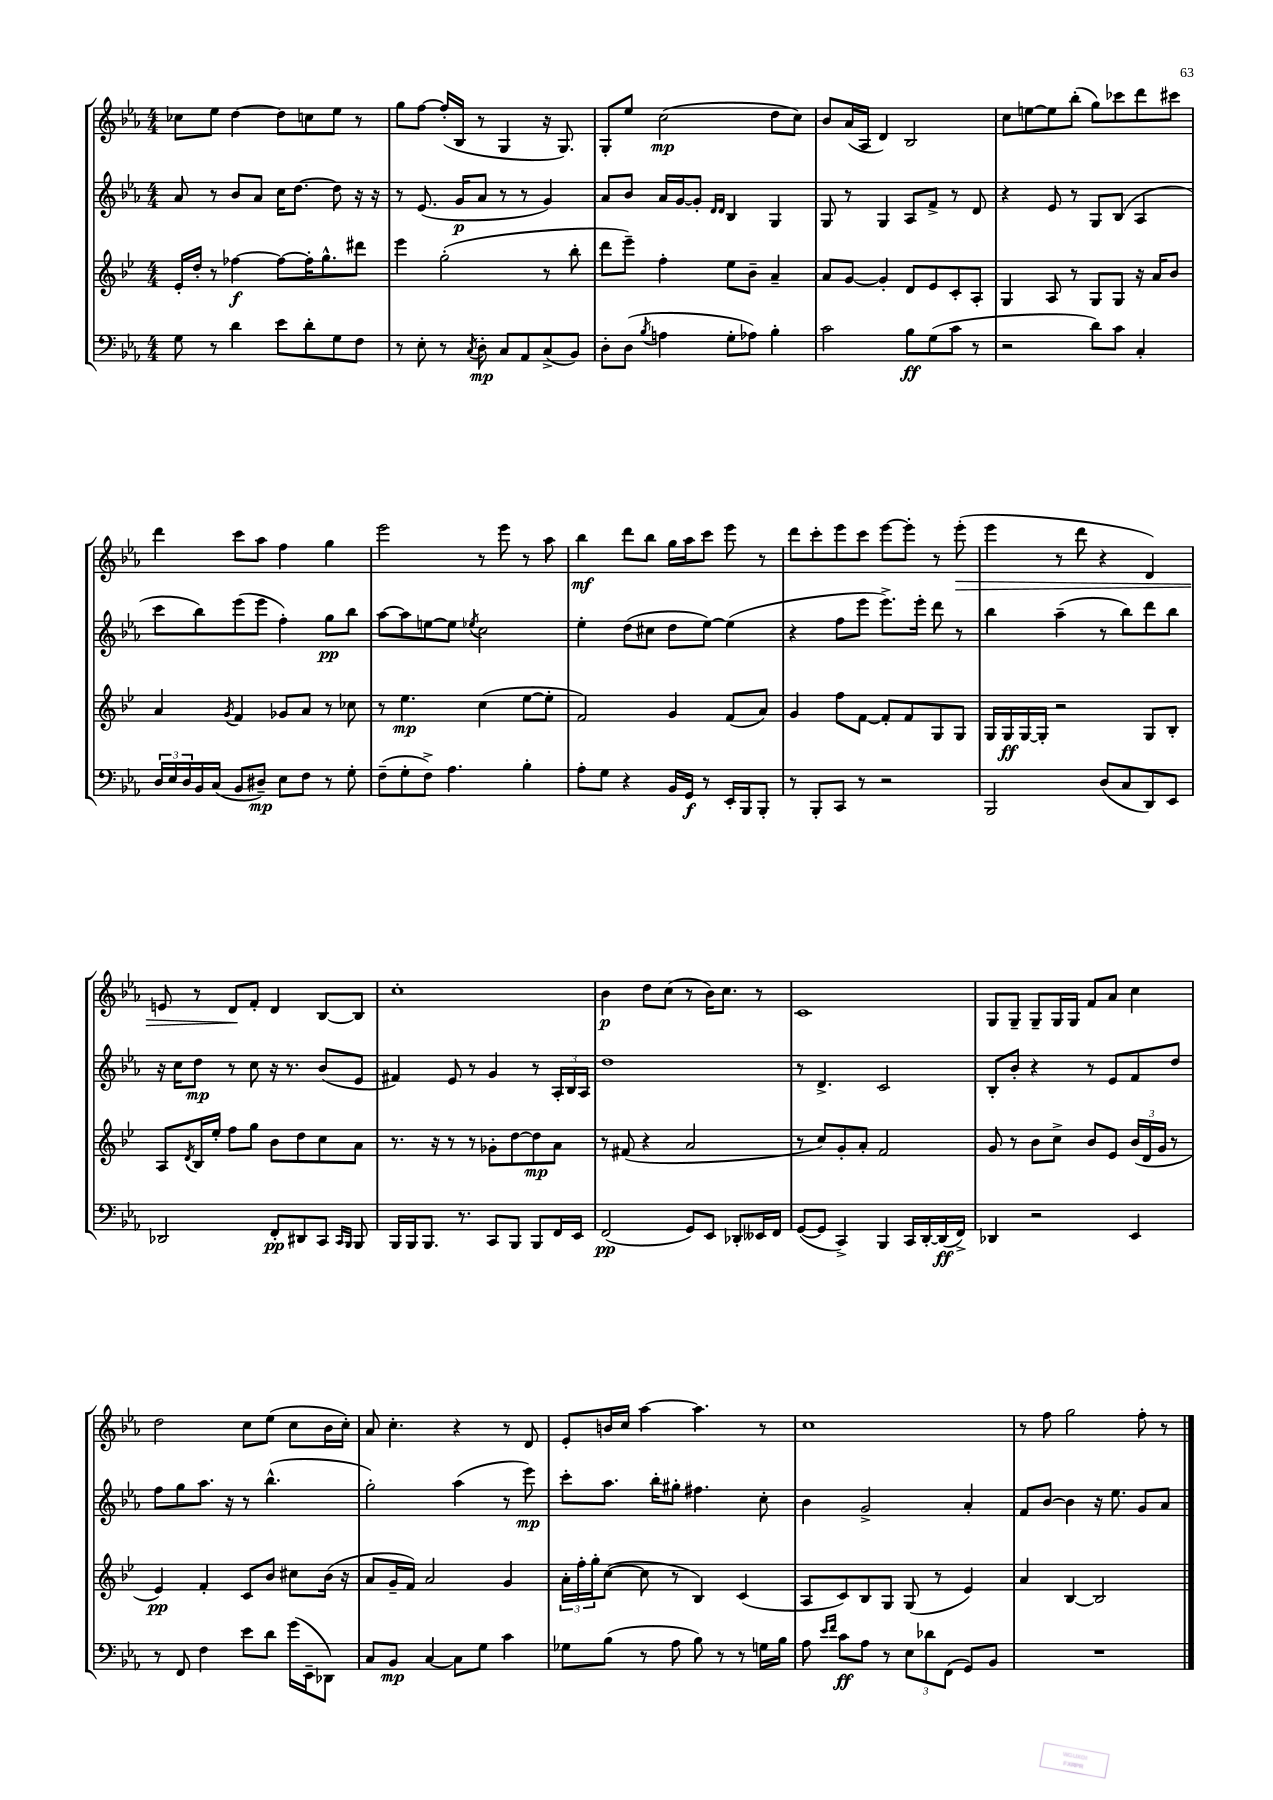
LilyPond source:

<<
\new StaffGroup <<
\new Staff = "s0" {
    \clef treble \key ees \major \numericTimeSignature \time 4/4
    ces''8 ees''8 d''4~ d''8 c''8 ees''8 r8 |
    g''8 f''8~ f''16-.( bes16 r8 g4 r16 g8.) |
    g8-. ees''8 c''2\mp( d''8 c''8) |
    bes'8 aes'16( aes16 d'4) bes2 |
    c''8 e''8~ e''8 bes''8-.( g''8) ces'''8 d'''8 cis'''8 |
    d'''4 c'''8 aes''8 f''4 g''4 |
    ees'''2 r8 ees'''8 r8 aes''8 |
    bes''4\mf d'''8 bes''8 g''16 aes''16 c'''8 ees'''8 r8 |
    d'''8 c'''8-. ees'''8 c'''8 ees'''8~ ees'''8-. r8 ees'''8-.\>( |
    ees'''4 r8 d'''8 r4 d'4) |
    e'8 r8 d'8\! f'8-. d'4 bes8~ bes8 |
    c''1-. |
    bes'4\p d''8 c''8( r8 bes'16) c''8. r8 |
    c'1 |
    g8 g8-- g8-- g16 g16 f'8 aes'8 c''4 |
    d''2 c''8 ees''8( c''8 bes'16 c''16-.) |
    aes'8 c''4.-. r4 r8 d'8 |
    ees'8-. b'16 c''16 aes''4~ aes''4. r8 |
    c''1 |
    r8 f''8 g''2 f''8-. r8 \bar "|." |
}
\new Staff = "s1" {
    \clef treble \key ees \major \numericTimeSignature \time 4/4
    aes'8 r8 bes'8 aes'8 c''16 d''8.~ d''8 r16 r16 |
    r8 ees'8.( g'16\p aes'8 r8 r8 g'4) |
    aes'8 bes'8 aes'16 g'16~ g'8-. \grace { d'16 d'16 } bes4 g4 |
    g8 r8 g4 aes8 f'8-> r8 d'8 |
    r4 ees'8 r8 g8 bes8( aes4 |
    c'''8 bes''8) ees'''8( ees'''8 f''4-.) g''8\pp bes''8 |
    aes''8~ aes''8 e''8~ e''8 \acciaccatura { ees''8 } c''2 |
    ees''4-. d''8( cis''8 d''8 ees''8~) ees''4( |
    r4 f''8 ees'''8 ees'''8.->) ees'''16-. d'''8 r8 |
    bes''4 aes''4--( r8 bes''8) d'''8 bes''8 |
    r16 c''16 d''8\mp r8 c''8 r16 r8. bes'8( ees'8 |
    fis'4) ees'8 r8 g'4 r8 \tuplet 3/2 { aes16-. bes16 aes16 } |
    d''1 |
    r8 d'4.-> c'2 |
    bes8-. bes'8-. r4 r8 ees'8 f'8 d''8 |
    f''8 g''8 aes''8. r16 r8 bes''4.-^( |
    g''2-.) aes''4( r8 ees'''8\mp) |
    c'''8-. aes''8. bes''16-. gis''8-. fis''4. c''8-. |
    bes'4 g'2-> aes'4-. |
    f'8 bes'8~ bes'4 r16 ees''8. g'8 aes'8 \bar "|." |
}
\new Staff = "s2" {
    \clef treble \key bes \major \numericTimeSignature \time 4/4
    ees'16-. d''16-. r8 fes''4~\f fes''8~ fes''16-. g''8.-^ dis'''8 |
    ees'''4 g''2-.( r8 bes''8-. |
    d'''8 ees'''8--) f''4-. ees''8 bes'8-- a'4-- |
    a'8 g'8~ g'4-. d'8 ees'8 c'8-. a8-. |
    g4 a8 r8 g8 g8 r16 a'16 bes'8 |
    a'4 \acciaccatura { g'8 } f'4 ges'8 a'8 r8 ces''8 |
    r8 ees''4.\mp c''4( ees''8~ ees''8-. |
    f'2) g'4 f'8( a'8) |
    g'4 f''8 f'8~ f'8-. f'8 g8 g8 |
    g16 g16\ff g16~ g16-. r2 g8 bes8-. |
    a8 \acciaccatura { d'8 } bes16 ees''16-. f''8 g''8 bes'8 d''8 c''8 a'8 |
    r8. r16 r8 r8 ges'8-. d''8~ d''8\mp a'8 |
    r8 fis'8( r4 a'2 |
    r8 c''8) g'8-. a'8-. f'2 |
    g'8 r8 bes'8 c''8-> bes'8 ees'8 \tuplet 3/2 { bes'16( d'16 g'16 } r8 |
    ees'4\pp) f'4-. c'8 bes'8 cis''8 bes'16( r16 |
    a'8 g'16-- f'16) a'2 g'4 |
    \tuplet 3/2 { a'16-. f''16-. g''16-. } c''8~( c''8 r8 bes4) c'4( |
    a8 c'8) bes8 g8 g8( r8 ees'4) |
    a'4 bes4~ bes2 \bar "|." |
}
\new Staff = "s3" {
    \clef bass \key ees \major \numericTimeSignature \time 4/4
    g8 r8 d'4 ees'8 d'8-. g8 f8 |
    r8 ees8-. r8 \acciaccatura { c8 } d8-.\mp c8 aes,8 c8->( bes,8) |
    d8-. d8( \acciaccatura { bes8 } a4 g8-. aes8) bes4-. |
    c'2 bes8\ff g8( c'8 r8 |
    r2 d'8) c'8 c4-. |
    \tuplet 3/2 { d16 ees16 d16 } bes,16 c16( bes,8 dis8--\mp) ees8 f8 r8 g8-. |
    f8--( g8-. f8->) aes4. bes4-. |
    aes8-. g8 r4 bes,16 g,16\f r8 ees,16-. bes,,16 bes,,8-. |
    r8 bes,,8-. c,8 r8 r2 |
    bes,,2 d8( c8 d,8) ees,8 |
    des,2 f,8-.\pp dis,8 c,8 \grace { c,16 bes,,16 } bes,,8 |
    bes,,16 bes,,16 bes,,8. r8. c,8 bes,,8 bes,,8 f,16 ees,16 |
    f,2\pp( g,8) ees,8 des,8-. eeses,16 f,16 |
    g,8~( g,8 c,4->) bes,,4 c,16 d,16~-. d,16\ff( f,16->) |
    des,4 r2 ees,4 |
    r8 f,8 f4 ees'8 d'8 g'16( ees,16-- des,8) |
    c8 bes,8\mp c4~ c8 g8 c'4 |
    ges8 bes8( r8 aes8 bes8) r8 r8 g16 bes16 |
    aes8 \grace { ees'16 f'16 } c'8\ff aes8 r8 \tuplet 3/2 { ees8 des'8 f,8( } g,8) bes,8 |
    R1 \bar "|." |
}
>>
>>
\layout { \context { \Score \remove "Bar_number_engraver" } }
